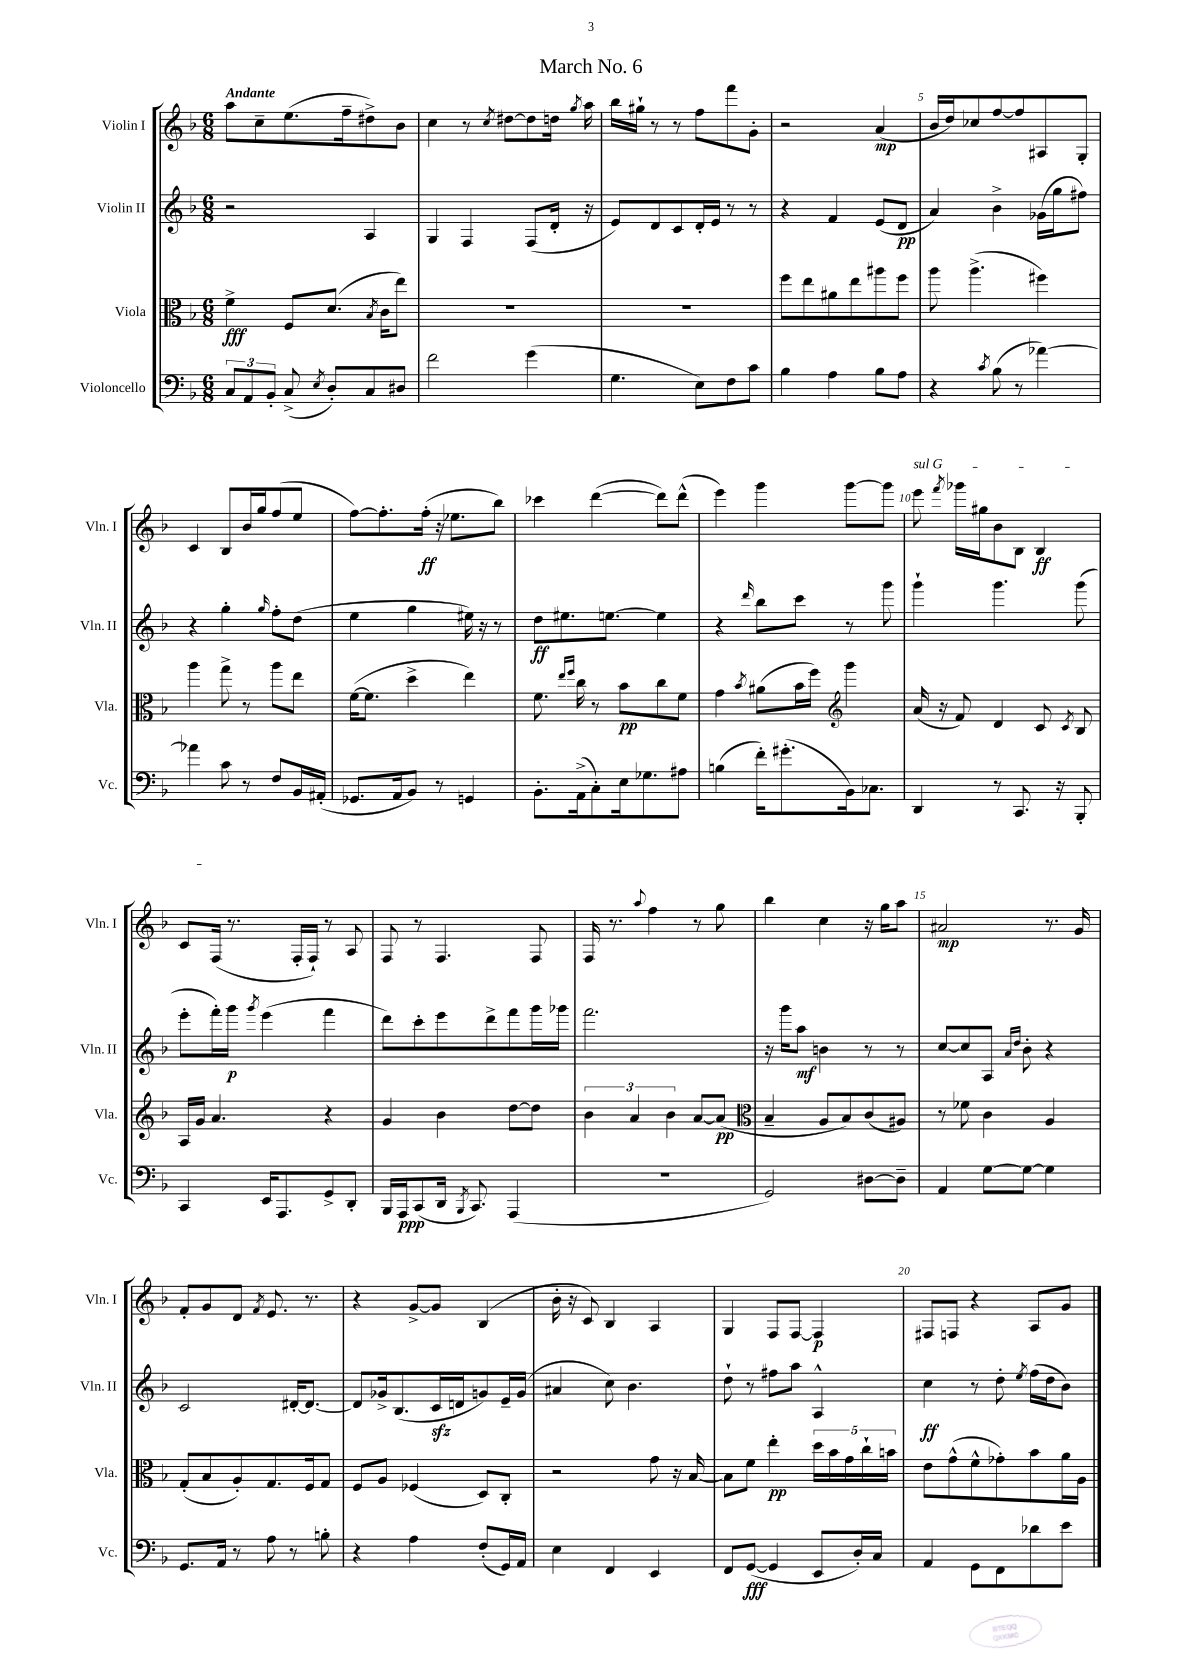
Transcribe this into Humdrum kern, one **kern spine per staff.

**kern	**dynam	**kern	**dynam	**kern	**dynam	**kern	**dynam
*part4	*part4	*part3	*part3	*part2	*part2	*part1	*part1
*staff4	*staff4	*staff3	*staff3	*staff2	*staff2	*staff1	*staff1
*I"Violoncello	*	*I"Viola	*	*I"Violin II	*	*I"Violin I	*
*I'Vc.	*	*I'Vla.	*	*I'Vln. II	*	*I'Vln. I	*
*clefF4	*	*clefC3	*	*clefG2	*	*clefG2	*
*k[b-]	*	*k[b-]	*	*k[b-]	*	*k[b-]	*
*M6/8	*	*M6/8	*	*M6/8	*	*M6/8	*
=1	=1	=1	=1	=1	=1	=1	=1
!	!	!	!	!	!	!LO:TX:a:B:t=Andante	!
12C/L	.	4f^\	fff	2r	.	8aa\L	.
12AA/	.	.	.	.	.	.	.
.	.	.	.	.	.	8cc~\	.
12BB-'/J	.	.	.	.	.	.	.
(8C^/	.	8F/L	.	.	.	(8.ee\	.
8qE/	.	.	.	.	.	.	.
8D'/L)	.	(8.d/J	.	.	.	.	.
.	.	.	.	.	.	16ff~\k	.
8C/	.	.	.	4A/	.	8dd#X^\)	.
.	.	8qB-/	.	.	.	.	.
.	.	16c\KL	.	.	.	.	.
8D#X/J	.	8ee\J)	.	.	.	8b-\J	.
=2	=2	=2	=2	=2	=2	=2	=2
2f\	.	2.r	.	4G/	.	4cc\	.
.	.	.	.	4F/	.	8r	.
.	.	.	.	.	.	8qcc/	.
.	.	.	.	.	.	[8dd#X\L	.
(4g\	.	.	.	(8F/L	.	8dd#\]	.
.	.	.	.	16d'/Jk	.	16ddn\Jk	.
.	.	.	.	.	.	8qgg/	.
.	.	.	.	16r	.	16aa\	.
=3	=3	=3	=3	=3	=3	=3	=3
4.G\	.	2.r	.	8e/L)	.	16bb-\LL	.
.	.	.	.	.	.	16gg#X`\JJ	.
.	.	.	.	8d/	.	8r	.
.	.	.	.	8c/	.	8r	.
8E\L)	.	.	.	16d'/L	.	8ff\L	.
.	.	.	.	16e/JJ	.	.	.
8F\	.	.	.	8r	.	8fff\	.
8c\J	.	.	.	8r	.	8g'\J	.
=4	=4	=4	=4	=4	=4	=4	=4
4B-\	.	8ff\L	.	4r	.	2r	.
.	.	8ee\	.	.	.	.	.
4A\	.	8a#X\	.	4f/	.	.	.
.	.	8ee\	.	.	.	.	.
8B-\L	.	8aa#X\	.	(8e/L	.	(4a/	mp
8A\J	.	8ff\J	.	8d/J	pp	.	.
=5	=5	=5	=5	=5	=5	=5	=5
4r	.	8aa\	.	4a/)	.	16b-/LL	.
.	.	.	.	.	.	16dd/J)	.
.	.	(4.aa^\	.	.	.	8cc-X/	.
8qc/	.	.	.	.	.	.	.
(8B-\	.	.	.	4b-^\	.	[8ff/	.
8r	.	.	.	.	.	8ff/]	.
[4a-X\)	.	4ff#X\)	.	(16g-X\LL	.	8A#X/	.
.	.	.	.	16gg\J	.	.	.
.	.	.	.	8ff#X\J)	.	8G'/J	.
!!LO:LB:g=z
=6	=6	=6	=6	=6	=6	=6	=6
4a-X\]	.	4aa\	.	4r	.	4c/	.
8c\	.	8gg^\	.	4gg'\	.	8B-/L	.
8r	.	8r	.	.	.	16b-/L	.
.	.	.	.	.	.	16gg/J	.
.	.	.	.	16qqgg/	.	.	.
8F/L	.	8aa\L	.	8ff'\L	.	(8ff/	.
16BB-/L	.	8ee\J	.	(8dd\J	.	8ee/J	.
(16AA#X'/JJ	.	.	.	.	.	.	.
=7	=7	=7	=7	=7	=7	=7	=7
8.GG-X/L	.	([16f\KL	.	4ee\	.	[8ff\L)	.
.	.	8.f\J]	.	.	.	.	.
.	.	.	.	.	.	8.ff'\]	.
16AA/k	.	.	.	.	.	.	.
8BB-/J)	.	4dd^\	.	4gg\	.	.	.
.	.	.	.	.	.	(16ff'\Jk	ff
8r	.	.	.	.	.	16r	.
.	.	.	.	.	.	8.ee-X\L	.
4GGn/	.	4ee\)	.	16ee#X\)	.	.	.
.	.	.	.	16r	.	.	.
.	.	.	.	8r	.	8bb-\J)	.
=8	=8	=8	=8	=8	=8	=8	=8
8.BB-'\L	.	8.f\	.	8dd\L	ff	4ccc-X\	.
.	.	.	.	8.ee#X\	.	.	.
.	.	16qqee/LL	.	.	.	.	.
.	.	16qqff/JJ	.	.	.	.	.
(16AA^\k	.	16cc\	.	.	.	.	.
8C'\)	.	8r	.	.	.	([4ddd\	.
.	.	.	.	[8.een\J	.	.	.
16E\k	.	8b-\L	pp	.	.	.	.
8.G-X\	.	.	.	.	.	.	.
.	.	8cc\	.	4ee\]	.	8ddd\L])	.
8A#X\J	.	8f\J	.	.	.	(8ddd^^\J	.
=9	=9	=9	=9	=9	=9	=9	=9
(4Bn\	.	4g\	.	4r	.	4eee\)	.
.	.	8qb-/	.	16qqddd/	.	.	.
16f'\KL)	.	(8a#X\L	.	8bb-\L	.	4ggg\	.
(8.g#X'\	.	.	.	.	.	.	.
.	.	16b-\L	.	8ccc\J	.	.	.
.	.	16ff\JJ)	.	.	.	.	.
*	*	*clefG2	*	*	*	*	*
16BB-\k)	.	4ggg\	.	8r	.	[8ggg\L	.
8.C-X\J	.	.	.	.	.	.	.
.	.	.	.	8ggg\	.	8ggg\J]	.
=10	=10	=10	=10	=10	=10	=10	=10
!	!	!	!	!	!	!LO:TX:a:i:t=sul G	!
4DD/	.	(16a/	.	4ggg`\	.	8eee\	.
.	.	16r	.	.	.	.	.
.	.	.	.	.	.	8qfff/	.
.	.	8f/)	.	.	.	16ggg-X\LL	.
.	.	.	.	.	.	16gg#X\J	.
8r	.	4d/	.	4.ggg\	.	8b-\	.
8.CC/	.	.	.	.	.	8B-\J	.
.	.	8c/	.	.	.	4B-/	ff
16r	.	.	.	.	.	.	.
.	.	8qc/	.	.	.	.	.
8BBB-'/	.	8B-/	.	(8ggg\	.	.	.
!!LO:LB:g=z
=11	=11	=11	=11	=11	=11	=11	=11
4CC/	.	16A/LL	.	8eee'\L	.	8c/L	.
.	.	16g/JJ	.	.	.	.	.
.	.	4.a/	.	16fff'\L)	.	(16F/Jk	.
.	.	.	.	16ggg\JJ	p	8.r	.
.	.	.	.	8qggg/	.	.	.
16EE/KL	.	.	.	(4eee\	.	.	.
8.AAA/	.	.	.	.	.	.	.
.	.	.	.	.	.	16F'/LL	.
.	.	.	.	.	.	16F`/JJ)	.
8GG^/	.	4r	.	4fff\	.	8r	.
8DD'/J	.	.	.	.	.	8A/	.
=12	=12	=12	=12	=12	=12	=12	=12
16BBB-/LL	.	4g/	.	8ddd\L)	.	8F/	.
16AAA/J	ppp	.	.	.	.	.	.
(8CC/	.	.	.	8ccc'\	.	8r	.
16DD/Jk	.	4b-\	.	8eee\	.	4.F/	.
8qBBB-/	.	.	.	.	.	.	.
8.CC/)	.	.	.	.	.	.	.
.	.	.	.	8ddd^\	.	.	.
(4AAA/	.	[8dd\L	.	8fff\	.	.	.
.	.	8dd\J]	.	16ggg\L	.	8F/	.
.	.	.	.	16ggg-X\JJ	.	.	.
=13	=13	=13	=13	=13	=13	=13	=13
2.r	.	6b-\	.	2.fff\	.	16F/	.
.	.	.	.	.	.	8.r	.
.	.	6a/	.	.	.	.	.
.	.	.	.	.	.	8qqaa/	.
.	.	.	.	.	.	4ff\	.
.	.	6b-\	.	.	.	.	.
.	.	[8a/L	.	.	.	8r	.
.	.	(8a/J]	pp	.	.	8gg\	.
=14	=14	=14	=14	=14	=14	=14	=14
*	*	*clefC3	*	*	*	*	*
2GG/)	.	4B-~/	.	16r	.	4bb-\	.
.	.	.	.	16ggg\KL	.	.	.
.	.	.	.	8aa\J	mf	.	.
.	.	8A/L	.	4bn\	.	4cc\	.
.	.	8B-/)	.	.	.	.	.
[8D#X\L	.	(8c/	.	8r	.	16r	.
.	.	.	.	.	.	16gg\KL	.
8D#~\J]	.	8A#X/J)	.	8r	.	8aa\J	.
=15	=15	=15	=15	=15	=15	=15	=15
4AA/	.	8r	.	[8cc/L	.	2a#X/	mp
.	.	8f-X\	.	8cc/]	.	.	.
[8G\L	.	4c\	.	8A/J	.	.	.
.	.	.	.	16qqa/LL	.	.	.
.	.	.	.	16qqdd/JJ	.	.	.
8G\J_	.	.	.	8b-'\	.	.	.
4G\]	.	4A/	.	4r	.	8.r	.
.	.	.	.	.	.	16g/	.
!!LO:LB:g=z
=16	=16	=16	=16	=16	=16	=16	=16
8.GG/L	.	(8G'/L	.	2c/	.	8f'/L	.
.	.	8B-/	.	.	.	8g/	.
16AA/Jk	.	.	.	.	.	.	.
8r	.	8A'/)	.	.	.	8d/J	.
.	.	.	.	.	.	8qf/	.
8A\	.	8.G/	.	.	.	8.e/	.
8r	.	.	.	[16d#X'/KL	.	.	.
.	.	16F/k	.	8.d#/J_	.	8.r	.
8Bn'\	.	8G/J	.	.	.	.	.
=17	=17	=17	=17	=17	=17	=17	=17
4r	.	8F/L	.	8d#/L]	.	4r	.
.	.	8A/J	.	16g-X^/k	.	.	.
.	.	.	.	(8.B-/	.	.	.
4A\	.	(4F-X/	.	.	.	[8g^/L	.
.	.	.	.	16czz/L	.	8g/J]	.
.	.	.	.	16dn/J	.	.	.
(8F'/L	.	8D/L)	.	8gn/)	.	(4B-/	.
16GG/L)	.	8C'/J	.	16e~/L	.	.	.
16AA/JJ	.	.	.	(16g/JJ	.	.	.
=18	=18	=18	=18	=18	=18	=18	=18
4E\	.	2r	.	4a#X/	.	16b-'\	.
.	.	.	.	.	.	16r	.
.	.	.	.	.	.	8c/)	.
4FF/	.	.	.	8cc\)	.	4B-/	.
.	.	.	.	4.b-\	.	.	.
4EE/	.	8g\	.	.	.	4A/	.
.	.	16r	.	.	.	.	.
.	.	[16B-/	.	.	.	.	.
=19	=19	=19	=19	=19	=19	=19	=19
8FF/L	.	8B-\L]	.	8dd`\	.	4G/	.
([8GG/J	fff	8f\J	.	8r	.	.	.
4GG/]	.	4ee'\	pp	8ff#X\L	.	8F/L	.
.	.	.	.	8aa\J	.	[8F/J	.
8EE/L	.	20dd\LL	.	4A^^/	.	4F/]	p
.	.	20b-\	.	.	.	.	.
.	.	20g\	.	.	.	.	.
16D'/L)	.	.	.	.	.	.	.
.	.	20cc`\	.	.	.	.	.
16C/JJ	.	.	.	.	.	.	.
.	.	20bn\JJ	.	.	.	.	.
=20	=20	=20	=20	=20	=20	=20	=20
4AA/	.	8e\L	.	4cc\	ff	8F#X/L	.
.	.	(8g^^\	.	.	.	8Fn/J	.
8GG\L	.	8f^^\	.	8r	.	4r	.
8FF\	.	8g-X'\)	.	8dd'\	.	.	.
.	.	.	.	8qee/	.	.	.
8d-X\	.	8b-\	.	(16ff\LL	.	8A/L	.
.	.	.	.	16dd\J	.	.	.
8e\J	.	16a\L	.	8b-\J)	.	8g/J	.
.	.	16A\JJ	.	.	.	.	.
==	==	==	==	==	==	==	==
*-	*-	*-	*-	*-	*-	*-	*-
